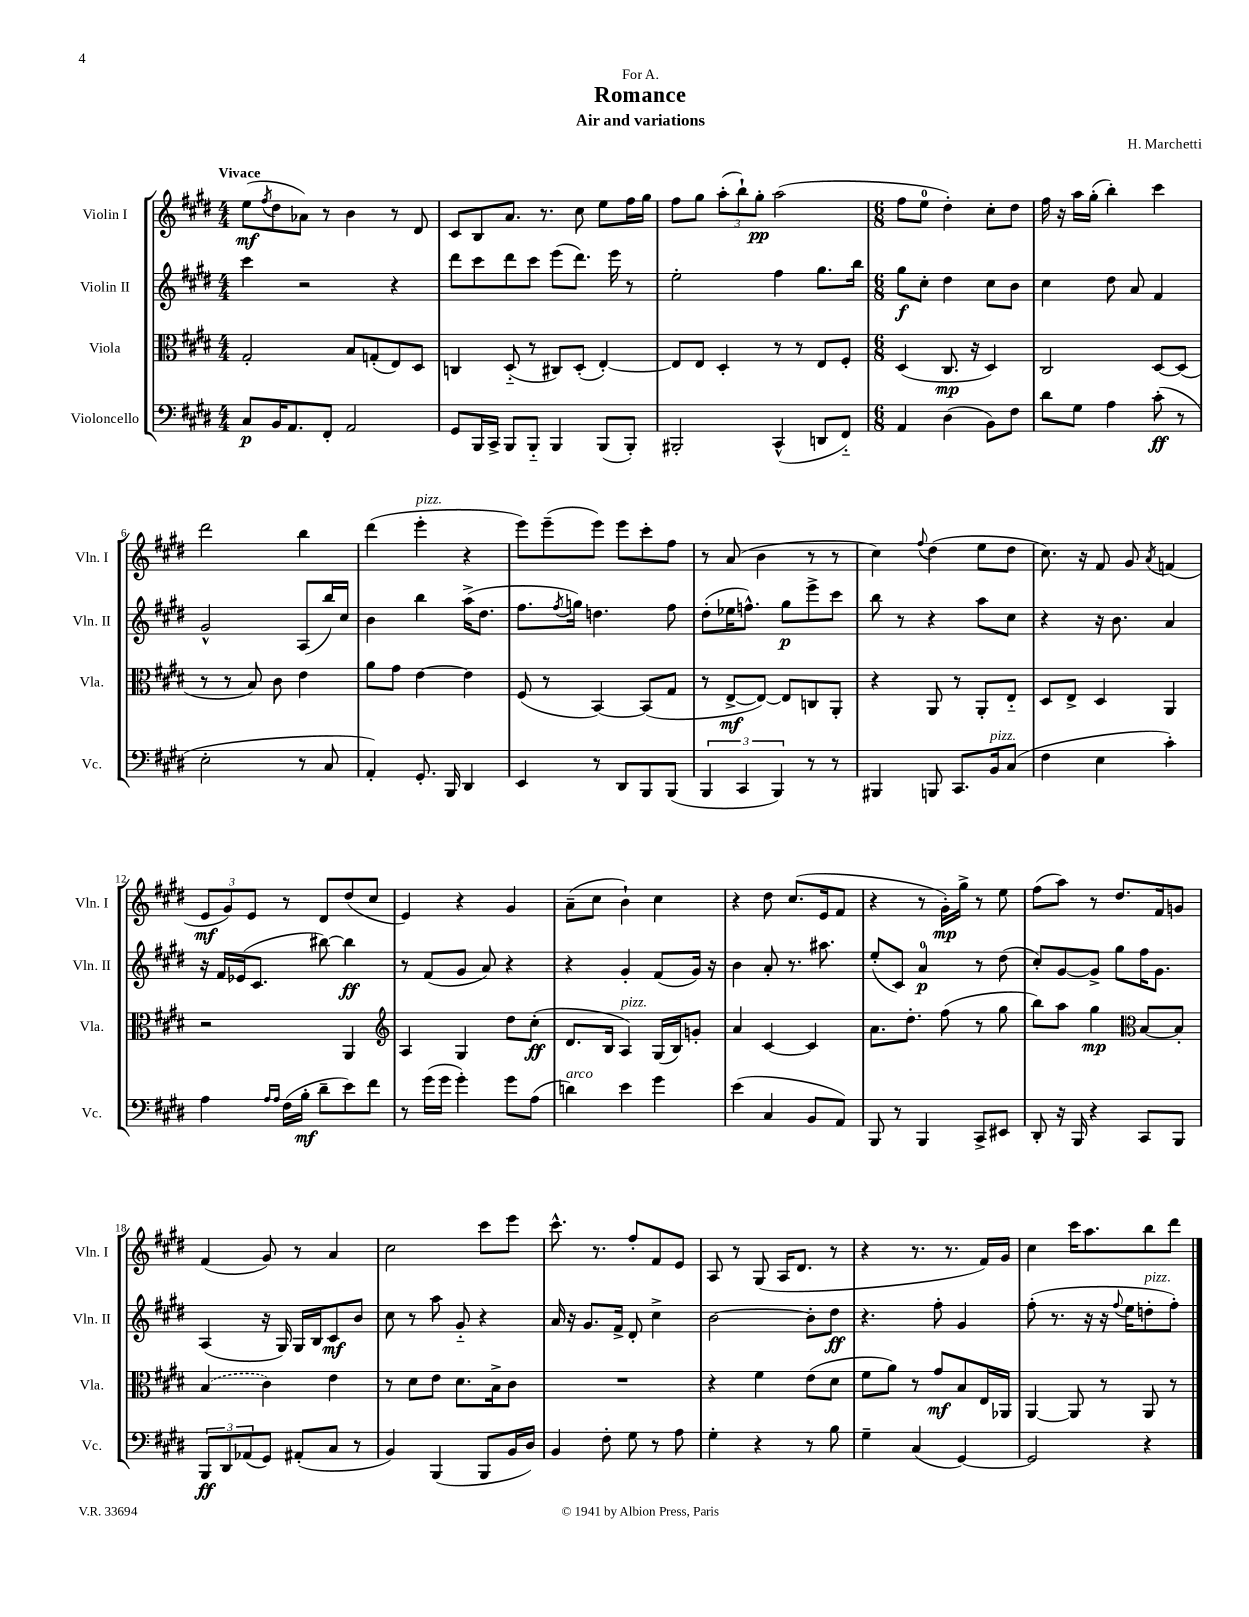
\header { title = "Romance" composer = "H. Marchetti" subtitle = "Air and variations" dedication = "For A." }
<<
\new StaffGroup <<
\new Staff = "s0" \with { instrumentName = "Violin I" shortInstrumentName = "Vln. I" } {
    \clef treble \key e \major \numericTimeSignature \time 4/4 \tempo "Vivace"
    e''8\mf( \acciaccatura { fis''8 } dis''8 aes'8) r8 b'4 r8 dis'8 |
    cis'8 b8 a'8. r8. cis''8 e''8 fis''16 gis''16 |
    fis''8 gis''8 \tuplet 3/2 { a''8-.( b''8-!) gis''8-.\pp } a''2( |
    \numericTimeSignature \time 6/8 fis''8 e''8-0 dis''4-.) cis''8-. dis''8 |
    fis''16 r16 a''16 gis''16-.( b''4-.) cis'''4 |
    dis'''2 b''4 |
    dis'''4( e'''4-.^\markup { \italic "pizz." } r4 |
    e'''8) e'''8--( e'''8) e'''8 cis'''8-. fis''8 |
    r8 a'8( b'4 r8 r8 |
    cis''4) \appoggiatura { fis''8 } dis''4( e''8 dis''8 |
    cis''8.) r16 fis'8 gis'8 \acciaccatura { a'8 } f'4( |
    \tuplet 3/2 { e'8\mf gis'8) e'8 } r8 dis'8 dis''8( cis''8 |
    e'4) r4 gis'4 |
    a'8--( cis''8 b'4-!) cis''4 |
    r4 dis''8 cis''8.( e'16 fis'8 |
    r4 r8 gis'16-.\mp) gis''16-> r8 e''8 |
    fis''8( a''8) r8 dis''8. fis'16 g'8 |
    fis'4( gis'8) r8 a'4 |
    cis''2 cis'''8 e'''8 |
    cis'''8.-^ r8. fis''8-. fis'8 e'8 |
    a8 r8 gis8( a16 dis'8. r8 |
    r4 r8. r8. fis'16) gis'16 |
    cis''4 cis'''16 a''8. b''8 dis'''8 \bar "|." |
}
\new Staff = "s1" \with { instrumentName = "Violin II" shortInstrumentName = "Vln. II" } {
    \clef treble \key e \major \numericTimeSignature \time 4/4
    cis'''4 r2 r4 |
    dis'''8 cis'''8 dis'''8 cis'''8 e'''8( dis'''8.) e'''16 r8 |
    e''2-. fis''4 gis''8. b''16 |
    \numericTimeSignature \time 6/8 gis''8\f cis''8-. dis''4 cis''8 b'8 |
    cis''4 dis''8 a'8 fis'4 |
    gis'2-^ a8( b''16) cis''16 |
    b'4 b''4 a''16->( dis''8. |
    fis''8. \acciaccatura { fis''8 } g''16) d''4. fis''8 |
    dis''8-.( ees''16 f''8.-^) gis''8\p e'''8-> cis'''8 |
    b''8 r8 r4 a''8 cis''8 |
    r4 r16 b'8. a'4 |
    r16 fis'16 ees'16( cis'8. bis''8~) bis''4\ff |
    r8 fis'8( gis'8 a'8) r4 |
    r4 gis'4-. fis'8( gis'16) r16 |
    b'4 a'8-. r8. ais''8. |
    e''8-.( cis'8) a'4-0\p r8 dis''8( |
    cis''8-.) gis'8~ gis'8-> gis''8 fis''16 gis'8. |
    a4( r16 gis16) gis16 b16 cis'8\mf b'8 |
    cis''8 r8 a''8 gis'8-_ r4 |
    a'16 r16 gis'8. fis'16-> dis'8-. cis''4-> |
    b'2~ b'8-. dis''8\ff |
    r4. fis''8-. gis'4 |
    fis''8-.( r8. r16 r16 \appoggiatura { fis''8 } e''16 d''8-.^\markup { \italic "pizz." } fis''8-.) \bar "|." |
}
\new Staff = "s2" \with { instrumentName = "Viola" shortInstrumentName = "Vla." } {
    \clef alto \key e \major \numericTimeSignature \time 4/4
    gis2-. b8 g8-.( e8) dis8 |
    c4 dis8-_( r8 cis8) dis8-.( e4~-.) |
    e8 e8 dis4-. r8 r8 e8 fis8-. |
    \numericTimeSignature \time 6/8 dis4( cis8.\mp r16 dis4) |
    cis2 dis8~ dis8( |
    r8 r8 b8) cis'8 e'4 |
    a'8 gis'8 e'4~ e'4 |
    fis8( r8 b,4~) b,8( gis8 |
    r8 e8~->\mf e8~) e8 c8 a,8-. |
    r4 a,8 r8 a,8-. e8-_ |
    dis8 e8-> dis4 a,4 |
    r2 a,4 |
    \clef treble a4 gis4 dis''8 cis''8-.\ff( |
    dis'8. b16 a4^\markup { \italic "pizz." }) gis16( b16) g'8-. |
    a'4 cis'4~ cis'4 |
    a'8. dis''8.-. fis''8( r8 gis''8 |
    b''8) a''8 gis''4\mp \clef alto b8~ b8-. |
    \once \slurDashed b4( cis'4) e'4 |
    r8 dis'8 e'8 dis'8. b16-> cis'8 |
    R2. |
    r4 fis'4 e'8( dis'8 |
    fis'8 a'8) r8 gis'8\mf b8 e16 aes,16 |
    a,4~ a,8 r8 a,8 r8 \bar "|." |
}
\new Staff = "s3" \with { instrumentName = "Violoncello" shortInstrumentName = "Vc." } {
    \clef bass \key e \major \numericTimeSignature \time 4/4
    cis8\p b,16 a,8. fis,8-. a,2 |
    gis,8 b,,16 cis,16-> b,,8 b,,8-_ b,,4 b,,8( b,,8-.) |
    bis,,2-. cis,4-^( d,8 fis,8-_) |
    \numericTimeSignature \time 6/8 a,4 dis4( b,8) fis8 |
    dis'8 gis8 a4 cis'8-.\ff( r8 |
    e2-. r8 cis8 |
    a,4-.) gis,8.-. b,,16 dis,4 |
    e,4 r8 dis,8 b,,8 b,,8( |
    \tuplet 3/2 { b,,4 cis,4 b,,4) } r8 r8 |
    bis,,4 b,,8 cis,8. b,16^\markup { \italic "pizz." } cis8( |
    fis4 e4 cis'4-.) |
    a4 \grace { a16 a16 } fis16( b16-.\mf dis'8-- e'8) fis'8 |
    r8 gis'16( gis'16 gis'4-.) gis'8 a8( |
    d'4^\markup { \italic "arco" }) e'4 gis'4 |
    e'4( cis4 b,8 a,8) |
    b,,8 r8 b,,4 cis,8-> eis,8 |
    dis,8-. r16 b,,16 r4 cis,8 b,,8 |
    \tuplet 3/2 { b,,8\ff dis,8 aes,8( } gis,8) ais,8-.( cis8 r8 |
    b,4) b,,4( b,,8 b,16 dis16) |
    b,4 fis8-. gis8 r8 a8 |
    gis4-. r4 r8 b8 |
    gis4-- cis4( gis,4~) |
    gis,2 r4 \bar "|." |
}
>>
>>
